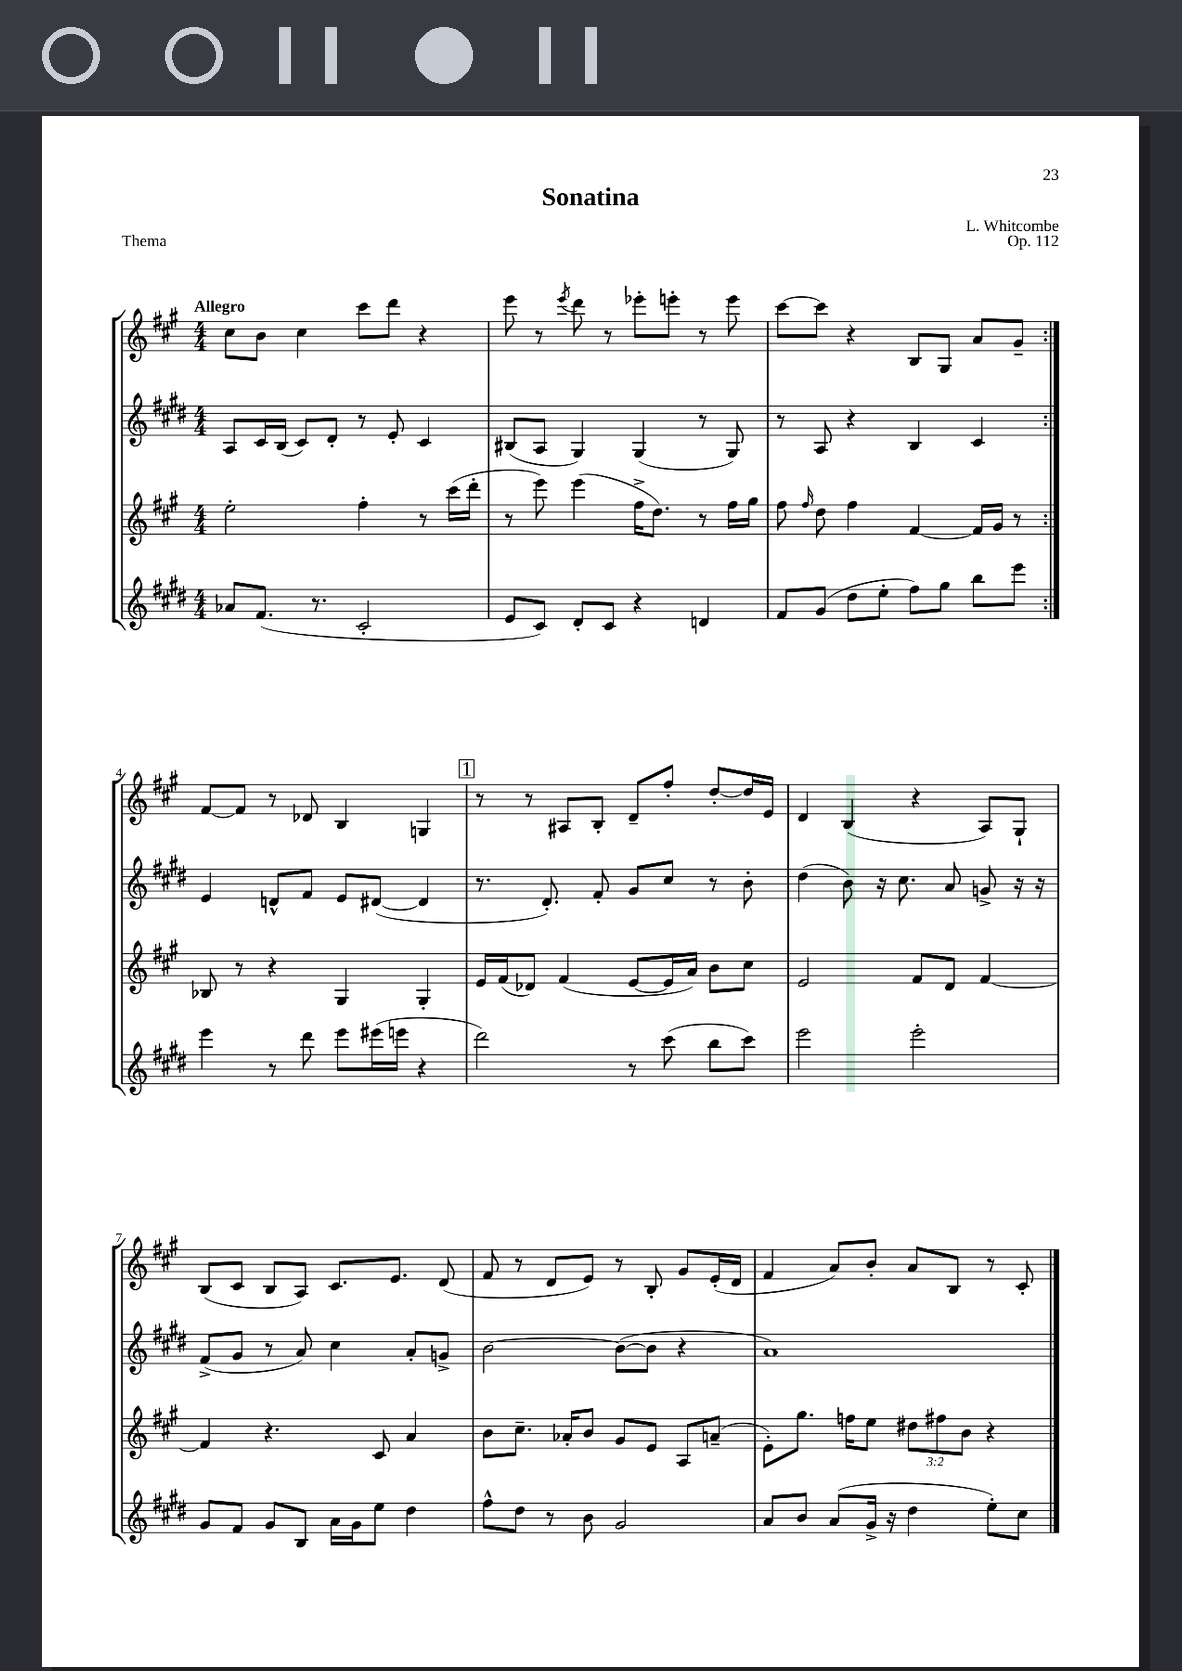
\header { title = "Sonatina" composer = "L. Whitcombe" opus = "Op. 112" piece = "Thema" }
<<
\new StaffGroup <<
\new Staff = "s0" {
    \clef treble \key a \major \numericTimeSignature \time 4/4 \tempo "Allegro"
    \autoBeamOff \repeat volta 2 { cis''8[ b'8] cis''4 cis'''8[ d'''8] r4 |
    e'''8 r8 \acciaccatura { e'''8 } d'''8 r8 ees'''8[-. e'''8]-. r8 e'''8 |
    cis'''8[~ cis'''8] r4 b8[ gis8] a'8[ gis'8]-- | }
    fis'8[~ fis'8] r8 des'8 b4 g4 |
    \mark \markup { \box "1" } r8 r8 ais8[ b8]-. d'8[-- fis''8]-. d''8[~-. d''16 e'16] |
    d'4 b4( r4 a8[) gis8]-! |
    b8[( cis'8] b8[ a8]) cis'8.[ e'8.] d'8( |
    fis'8 r8 d'8[ e'8]) r8 b8-. gis'8[ e'16-.( d'16] |
    fis'4 a'8[) b'8]-. a'8[ b8] r8 cis'8-. \bar "|." |
}
\new Staff = "s1" {
    \clef treble \key e \major \numericTimeSignature \time 4/4
    \autoBeamOff \repeat volta 2 { a8[ cis'16 b16]( cis'8[) dis'8]-. r8 e'8-. cis'4 |
    bis8[( a8] gis4) gis4( r8 gis8) |
    r8 a8 r4 b4 cis'4 | }
    e'4 d'8[-^ fis'8] e'8[ dis'8]~( dis'4 |
    \mark \markup { \box "1" } r8. dis'8.-.) fis'8-. gis'8[ cis''8] r8 b'8-. |
    dis''4( b'8) r16 cis''8. a'8 g'8-> r16 r16 |
    fis'8[->( gis'8] r8 a'8) cis''4 a'8[-. g'8]-> |
    b'2~ b'8[~( b'8] r4 |
    a'1) \bar "|." |
}
\new Staff = "s2" {
    \clef treble \key a \major \numericTimeSignature \time 4/4 \override Staff.TupletNumber.text = #tuplet-number::calc-fraction-text
    \autoBeamOff \repeat volta 2 { e''2-. fis''4-. r8 cis'''16[( d'''16]-. |
    r8 e'''8) e'''4( fis''16[-> d''8.]) r8 fis''16[ gis''16] |
    fis''8 \grace { fis''16 } d''8 fis''4 fis'4~ fis'16[ gis'16] r8 | }
    bes8 r8 r4 gis4 gis4-. |
    \mark \markup { \box "1" } e'16[ fis'16( des'8]) fis'4( e'8[~ e'16 a'16]) b'8[ cis''8] |
    e'2 fis'8[ d'8] fis'4~ |
    fis'4 r4. cis'8 a'4 |
    b'8[ cis''8.]-- aes'16[-. b'8] gis'8[ e'8] a8[ a'8]--( |
    e'8[-.) gis''8.] f''16[ e''8] \tuplet 3/2 { dis''8[ fis''8 b'8] } r4 \bar "|." |
}
\new Staff = "s3" {
    \clef treble \key e \major \numericTimeSignature \time 4/4
    \autoBeamOff \repeat volta 2 { aes'8[ fis'8.]( r8. cis'2-. |
    e'8[ cis'8]) dis'8[-. cis'8] r4 d'4 |
    fis'8[ gis'8]( dis''8[ e''8]-. fis''8[) gis''8] b''8[ e'''8] | }
    e'''4 r8 dis'''8 e'''8[ eis'''16( e'''16] r4 |
    \mark \markup { \box "1" } dis'''2) r8 cis'''8( b''8[ cis'''8]) |
    e'''2 e'''2-. |
    gis'8[ fis'8] gis'8[ b8] a'16[ gis'16 e''8] dis''4 |
    fis''8[-^ dis''8] r8 b'8 gis'2 |
    a'8[ b'8] a'8[( gis'16]-> r16 dis''4 e''8[-.) cis''8] \bar "|." |
}
>>
>>
